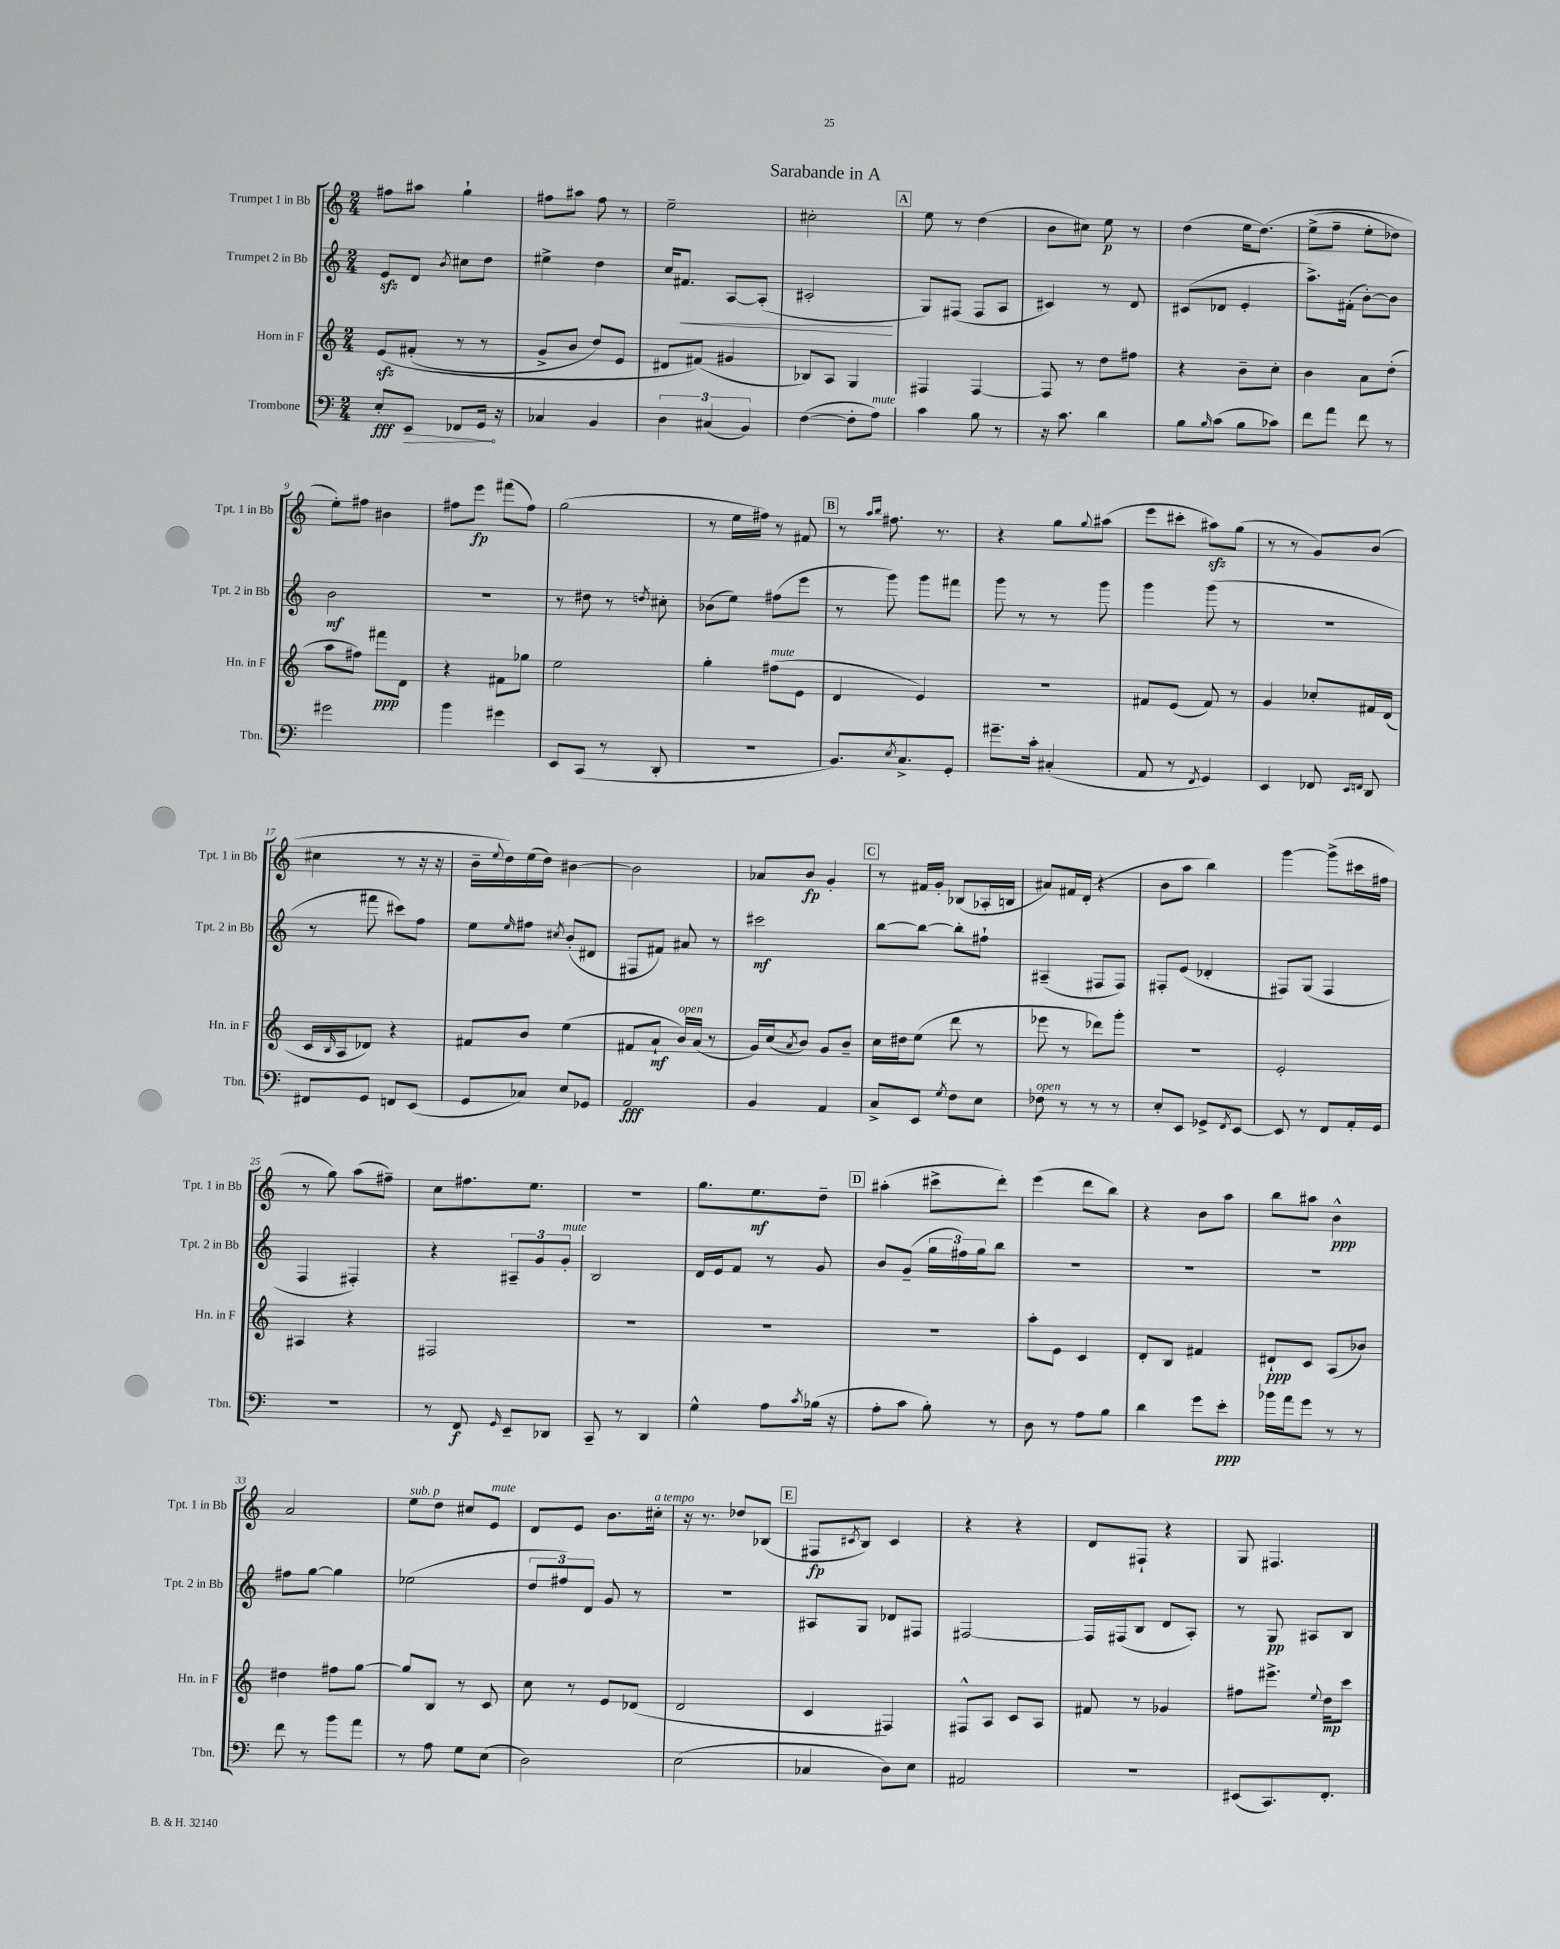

**kern	**dynam	**kern	**dynam	**kern	**dynam	**kern	**dynam
*part4	*part4	*part3	*part3	*part2	*part2	*part1	*part1
*staff4	*staff4	*staff3	*staff3	*staff2	*staff2	*staff1	*staff1
*I"Trombone	*	*I"Horn in F	*	*I"Trumpet 2 in Bb	*	*I"Trumpet 1 in Bb	*
*I'Tbn.	*	*I'Hn. in F	*	*I'Tpt. 2 in Bb	*	*I'Tpt. 1 in Bb	*
*clefF4	*	*clefG2	*	*clefG2	*	*clefG2	*
*k[]	*	*k[]	*	*k[]	*	*k[]	*
*M2/4	*	*M2/4	*	*M2/4	*	*M2/4	*
=1	=1	=1	=1	=1	=1	=1	=1
8E'/L	fff	(8ezz/L	.	8ezz/L	.	8ff#X\L	.
!	!LO:HP:b	!	!	!	!	!	!
8EE/J	>	(8f#X'/J	.	8d/J	.	8aa#X\J	.
.	.	.	.	8qb/	.	.	.
8FF-X/L	.	8r	.	8cc#X\L	.	4gg`\	.
16GG/Jk	.	8r	.	8dd\J	.	.	.
16r	]	.	.	.	.	.	.
=2	=2	=2	=2	=2	=2	=2	=2
4C-X/	.	8g^/L	.	4ee#X^\	.	8ff#X\L	.
.	.	8b/J	.	.	.	8aa#X\J	.
4BB/	.	8dd/L)	.	4dd\	.	8ff#\	.
.	.	8e/J	.	.	.	8r	.
=3	=3	=3	=3	=3	=3	=3	=3
6D\	.	8d#X/L	.	16cc/KL	.	2ee~\	.
!	!	!	!	!	!LO:HP:b	!	!
.	.	.	.	8.f#X/J	<	.	.
.	.	(8f#X/J)	.	.	.	.	.
(6C#X/	.	.	.	.	.	.	.
.	.	4g#X/	.	[8A/L	.	.	.
6BB/)	.	.	.	.	.	.	.
.	.	.	.	(8A'/J]	.	.	.
=4	=4	=4	=4	=4	=4	=4	=4
([4F\	.	8B-X/L)	.	2c#X'/	.	2cc#X'\	.
.	.	8A/J	.	.	.	.	.
8F'\L]	.	4G/	.	.	.	.	.
!LO:TX:a:i:t=mute	!	!	!	!	!	!	!
8A\J)	.	.	.	.	.	.	.
.	.	.	.	.	[	.	.
!!LO:REH:place=s1:t=A
=5	=5	=5	=5	=5	=5	=5	=5
4c\	.	4F#X/	.	8G/L)	.	8ee\	.
.	.	.	.	(8F#X/J	.	8r	.
8B\	.	[4F#/	.	8F#/L	.	(4dd\	.
8r	.	.	.	8A/J	.	.	.
=6	=6	=6	=6	=6	=6	=6	=6
16r	.	8F#/]	.	4c#X/)	.	8b\L	.
8.c\	.	.	.	.	.	.	.
.	.	8r	.	.	.	8cc#X\J)	.
4d\	.	8dd\L	.	8r	.	8ee\	p
.	.	8ff#X\J	.	8d/	.	8r	.
=7	=7	=7	=7	=7	=7	=7	=7
8B\L	.	4r	.	(8c#X/L	.	(4dd\	.
16qqB/	.	.	.	.	.	.	.
(8c\J	.	.	.	8d-X/J	.	.	.
8B\L	.	8b~\L	.	4e'/	.	16ee\KL	.
.	.	.	.	.	.	(8.dd\J)	.
8c-X\J)	.	8cc'\J	.	.	.	.	.
=8	=8	=8	=8	=8	=8	=8	=8
8f\L	.	4b\	.	8.aa^\L)	.	(8ee^\L	.
8a\J	.	.	.	.	.	8ff~\J	.
.	.	.	.	(16f#X'\Jk	.	.	.
8f\	.	8a\L	.	[8b'\L)	.	8ee'\L	.
8r	.	(8dd'\J	.	8b\J]	.	8dd-X\J)	.
!!LO:LB:g=z
=9	=9	=9	=9	=9	=9	=9	=9
2g#X\	.	8aa\L	.	2b\	mf	8ee'\L)	.
.	.	8ff#X\J)	.	.	.	8ff#X\J	.
.	.	8fff#X\L	ppp	.	.	4b#X\	.
.	.	8d\J	.	.	.	.	.
=10	=10	=10	=10	=10	=10	=10	=10
4b\	.	4r	.	2r	.	8ff#X\L	.
.	.	.	.	.	.	8eee\J	fp
4g#X\	.	8f#X\L	.	.	.	(8fff#X\L	.
.	.	8gg-X\J	.	.	.	8ff#\J)	.
=11	=11	=11	=11	=11	=11	=11	=11
8EE/L	.	2ee\	.	8r	.	(2gg\	.
(8CC/J	.	.	.	8dd#X\	.	.	.
8r	.	.	.	8r	.	.	.
.	.	.	.	8qddn/	.	.	.
8DD'/	.	.	.	8cc#X'\	.	.	.
=12	=12	=12	=12	=12	=12	=12	=12
2r	.	4gg'\	.	(8b-X\L	.	8r	.
.	.	.	.	8ee\J)	.	16ee\LL	.
.	.	.	.	.	.	16ff#X\JJ)	.
!	!	!LO:TX:a:i:t=mute	!	!	!	!	!
.	.	(8ff#X\L	.	(8ff#X\L	.	8r	.
.	.	8e\J	.	8eee\J	.	8f#X/	.
!!LO:REH:place=s1:t=B
=13	=13	=13	=13	=13	=13	=13	=13
8.BB/L)	.	4d/	.	8r	.	8r	.
.	.	.	.	.	.	16qqaa/LL	.
.	.	.	.	.	.	16qqbb/JJ	.
.	.	.	.	8ggg\)	.	8.ff#X\	.
8qE/	.	.	.	.	.	.	.
8.C^/	.	.	.	.	.	.	.
.	.	4e/)	.	8ggg\L	.	.	.
.	.	.	.	.	.	8.r	.
8GG'/J	.	.	.	8fff#X\J	.	.	.
=14	=14	=14	=14	=14	=14	=14	=14
8.g#X~\L	.	2r	.	8ggg\	.	4r	.
.	.	.	.	8r	.	.	.
16c'\Jk	.	.	.	.	.	.	.
(4C#X'/	.	.	.	8r	.	8gg\L	.
.	.	.	.	.	.	8qqgg/	.
.	.	.	.	8ggg\	.	(8aa#X\J	.
=15	=15	=15	=15	=15	=15	=15	=15
8AA/	.	8f#X/L	.	4ggg\	.	8eee\L	.
8r	.	(8e/J	.	.	.	8ccc#X'\J	.
8qFF/	.	.	.	.	.	.	.
4GG/)	.	8f#/)	.	(8ggg\	.	8aa#Xzz\L)	.
.	.	8r	.	8r	.	(8gg\J	.
=16	=16	=16	=16	=16	=16	=16	=16
4EE/	.	4g/	.	2r	.	8r	.
.	.	.	.	.	.	8r	.
8FF-X/	.	8cc-X'/L	.	.	.	8g/L)	.
16qqEE/LL	.	.	.	.	.	.	.
16qqFFn/JJ	.	.	.	.	.	.	.
8DD/	.	16f#X/L	.	.	.	(8b/J	.
.	.	(16d/JJ	.	.	.	.	.
!!LO:LB:g=z
=17	=17	=17	=17	=17	=17	=17	=17
8FF#X/L	.	16c/LL	.	8r	.	4cc#X\	.
.	.	16qqB/	.	.	.	.	.
.	.	16A/J	.	.	.	.	.
8GG/J	.	8d-X/J)	.	8fff#X\	.	.	.
8FFn/L	.	4r	.	8ccc#X\L)	.	8r	.
(8EE/J	.	.	.	8ff\J	.	16r	.
.	.	.	.	.	.	16r	.
=18	=18	=18	=18	=18	=18	=18	=18
8GG/L	.	8f#X/L	.	8ee\L	.	16b~\LL	.
.	.	.	.	.	.	8qqee/	.
.	.	.	.	.	.	16dd\)	.
.	.	.	.	16qqee/	.	.	.
8C-X/J)	.	8b/J	.	8ff#X\J	.	(16ee\	.
.	.	.	.	.	.	16dd\JJ)	.
.	.	.	.	8qcc#X/	.	.	.
8E/L	.	(4ee\	.	(8b'/L	.	[4b#X\	.
8GG-X/J	.	.	.	8d#X/J	.	.	.
=19	=19	=19	=19	=19	=19	=19	=19
2AA/	fff	8f#X/L	.	8F#X/L	.	2b#\]	.
.	.	8a`/J	mf	8f#X/J)	.	.	.
!	!	!LO:TX:a:i:t=open	!	!	!	!	!
.	.	16b/LL)	.	8a#X/	.	.	.
.	.	(16a/JJ	.	.	.	.	.
.	.	8r	.	8r	.	.	.
=20	=20	=20	=20	=20	=20	=20	=20
4BB/	.	16g/LL)	.	2ccc#X\	mf	8a-X/L	.
.	.	(16cc/J	.	.	.	.	.
.	.	8qa/	.	.	.	.	.
.	.	8b/J)	.	.	.	8b/J	fp
4AA/	.	8g/L	.	.	.	4g'/	.
.	.	8b~/J	.	.	.	.	.
!!LO:REH:place=s1:t=C
=21	=21	=21	=21	=21	=21	=21	=21
8C^/L	.	16cc\LL	.	[8bb\L	.	8r	.
.	.	16dd#X\J	.	.	.	.	.
8EE/J	.	(8ee\J	.	8bb\J_	.	16f#X/LL	.
.	.	.	.	.	.	16g'/JJ	.
8qG/	.	.	.	.	.	.	.
8F\L	.	8ddd\	.	8bb'\L]	.	(8B-X/L	.
8E\J	.	8r	.	8ff#X`\J	.	16A-X'/L	.
.	.	.	.	.	.	16Bn/JJ	.
=22	=22	=22	=22	=22	=22	=22	=22
!LO:TX:a:i:t=open	!	!	!	!	!	!	!
8F-X\	.	8eee-X\	.	(4A#X~/	.	8a#X/L)	.
8r	.	8r	.	.	.	16f#X/L	.
.	.	.	.	.	.	(16d'/JJ	.
8r	.	8ddd-X\L)	.	8F#X/L	.	4r	.
8r	.	8ggg'\J	.	8F#/J)	.	.	.
=23	=23	=23	=23	=23	=23	=23	=23
8E'/L	.	2r	.	8F#X'/L	.	8b\L	.
8EE/J	.	.	.	(8e/J	.	8aa\J	.
8GG-X^/L	.	.	.	4d-X'/	.	4bb\)	.
8qFF/	.	.	.	.	.	.	.
[8EE/J	.	.	.	.	.	.	.
=24	=24	=24	=24	=24	=24	=24	=24
8EE/]	.	2e'/	.	8F#X/L)	.	[4ggg\	.
8r	.	.	.	(8G/J	.	.	.
8FF/L	.	.	.	4F#/	.	(8ggg^\L]	.
16AA'/L	.	.	.	.	.	16ccc#X\L	.
16GG/JJ	.	.	.	.	.	16ff#X\JJ	.
!!LO:LB:g=z
=25	=25	=25	=25	=25	=25	=25	=25
2r	.	4A#X/	.	4F/	.	8r	.
.	.	.	.	.	.	8gg\)	.
.	.	4r	.	4F#X'/)	.	(8aa\L	.
.	.	.	.	.	.	8ff#X~\J)	.
=26	=26	=26	=26	=26	=26	=26	=26
8r	.	2F#X/	.	4r	.	8cc\L	.
8FF/	f	.	.	.	.	8.ff#X\	.
16qqGG/	.	.	.	.	.	.	.
8EE~/L	.	.	.	12A#X~/L	.	.	.
.	.	.	.	.	.	8.ee\J	.
.	.	.	.	12g/	.	.	.
8DD-X/J	.	.	.	.	.	.	.
!	!	!	!	!LO:TX:a:i:t=mute	!	!	!
.	.	.	.	12g'/J	.	.	.
=27	=27	=27	=27	=27	=27	=27	=27
8CC~/	.	2r	.	2B/	.	2r	.
8r	.	.	.	.	.	.	.
4DD/	.	.	.	.	.	.	.
=28	=28	=28	=28	=28	=28	=28	=28
4G^^\	.	2r	.	16d/LL	.	8.gg\L	.
.	.	.	.	16e/J	.	.	.
.	.	.	.	8f/J	.	.	.
.	.	.	.	.	.	8.ee\	mf
8A\L	.	.	.	8r	.	.	.
8qc/	.	.	.	.	.	.	.
(16B-X\Jk	.	.	.	8g/	.	8dd~\J	.
16r	.	.	.	.	.	.	.
!!LO:REH:place=s1:t=D
=29	=29	=29	=29	=29	=29	=29	=29
8A'\L	.	2r	.	8b/L	.	(4aa#X'\	.
8c\J	.	.	.	(8g~/J	.	.	.
8B'\)	.	.	.	24gg\LL	.	8ccc#X^\L	.
.	.	.	.	24ff#X\)	.	.	.
.	.	.	.	24gg\J	.	.	.
8r	.	.	.	8bb\J	.	8ddd'\J)	.
=30	=30	=30	=30	=30	=30	=30	=30
8D\	.	8aa'\L	.	2r	.	(4eee\	.
8r	.	8e\J	.	.	.	.	.
8A\L	.	4c/	.	.	.	8ddd\L	.
8B\J	.	.	.	.	.	8bb\J)	.
=31	=31	=31	=31	=31	=31	=31	=31
4d\	.	8d'/L	.	2r	.	4r	.
.	.	8B/J	.	.	.	.	.
8g\L	.	4f#X/	.	.	.	8b\L	.
8e'\J	ppp	.	.	.	.	8aa\J	.
=32	=32	=32	=32	=32	=32	=32	=32
16b-X\LL	.	8d#X`/L	ppp	2r	.	8bb\L	.
16a\J	.	.	.	.	.	.	.
8g\J	.	8c/J	.	.	.	8aa#X\J	.
8r	.	(8A/L	.	.	.	4b^^\	ppp
8r	.	8b-X/J)	.	.	.	.	.
!!LO:LB:g=z
=33	=33	=33	=33	=33	=33	=33	=33
8f\	.	4dd#X\	.	8ff#X\L	.	2a/	.
8r	.	.	.	[8gg\J	.	.	.
8b\L	.	8ff#X\L	.	4gg\]	.	.	.
8a\J	.	[8gg\J	.	.	.	.	.
=34	=34	=34	=34	=34	=34	=34	=34
!	!	!	!	!	!	!LO:TX:a:i:t=sub. p	!
8r	.	8gg/L]	.	(2ee-X\	.	8ee\L	.
8A\	.	8B/J	.	.	.	8dd\J	.
8G\L	.	8r	.	.	.	8cc#X/L	.
!	!	!	!	!	!	!LO:TX:a:i:t=mute	!
(8E\J	.	8c/	.	.	.	8e/J	.
=35	=35	=35	=35	=35	=35	=35	=35
2D\)	.	8cc\	.	12dd/L	.	8d/L	.
.	.	.	.	12ff#X/)	.	.	.
.	.	8r	.	.	.	8e/J	.
.	.	.	.	12d/J	.	.	.
.	.	8e/L	.	8g/	.	8.b\L	.
.	.	(8d-X/J	.	8r	.	.	.
!	!	!	!	!	!	!LO:TX:a:i:t=a tempo	!
.	.	.	.	.	.	16cc#X'\Jk	.
=36	=36	=36	=36	=36	=36	=36	=36
(2E\	.	2d/	.	2r	.	16r	.
.	.	.	.	.	.	8.r	.
.	.	.	.	.	.	8dd-X/L	.
.	.	.	.	.	.	(8B-X/J	.
!!LO:REH:place=s1:t=E
=37	=37	=37	=37	=37	=37	=37	=37
4C-X/	.	4c/	.	8A#X/L	.	8F#X/L	fp
.	.	.	.	.	.	8qc#X/	.
.	.	.	.	8G/J	.	8B/J)	.
8D\L)	.	4F#X/)	.	8d-X/L	.	4c#/	.
8E\J	.	.	.	8F#X/J	.	.	.
=38	=38	=38	=38	=38	=38	=38	=38
2AA#X/	.	8F#X^^/L	.	[2F#X/	.	4r	.
.	.	8A/J	.	.	.	.	.
.	.	8c/L	.	.	.	4r	.
.	.	8A/J	.	.	.	.	.
=39	=39	=39	=39	=39	=39	=39	=39
2r	.	8f#X/	.	16F#/LL]	.	8d/L	.
.	.	.	.	(16F#X/J	.	.	.
.	.	8r	.	8B/J	.	8F#X`/J	.
.	.	4g-X/	.	8d/L	.	4r	.
.	.	.	.	8A'/J)	.	.	.
=40	=40	=40	=40	=40	=40	=40	=40
(8EE#X/L	.	8ff#X\L	.	8r	.	8G/	.
8.CC/)	.	8.eee#X^\J	.	8G/	pp	4.F#X/	.
.	.	.	.	8A#X/L	.	.	.
.	.	8qqee/	.	.	.	.	.
8.FF'/J	.	16dd\KL	mp	.	.	.	.
.	.	8ccc\J	.	8B/J	.	.	.
==	==	==	==	==	==	==	==
*-	*-	*-	*-	*-	*-	*-	*-
